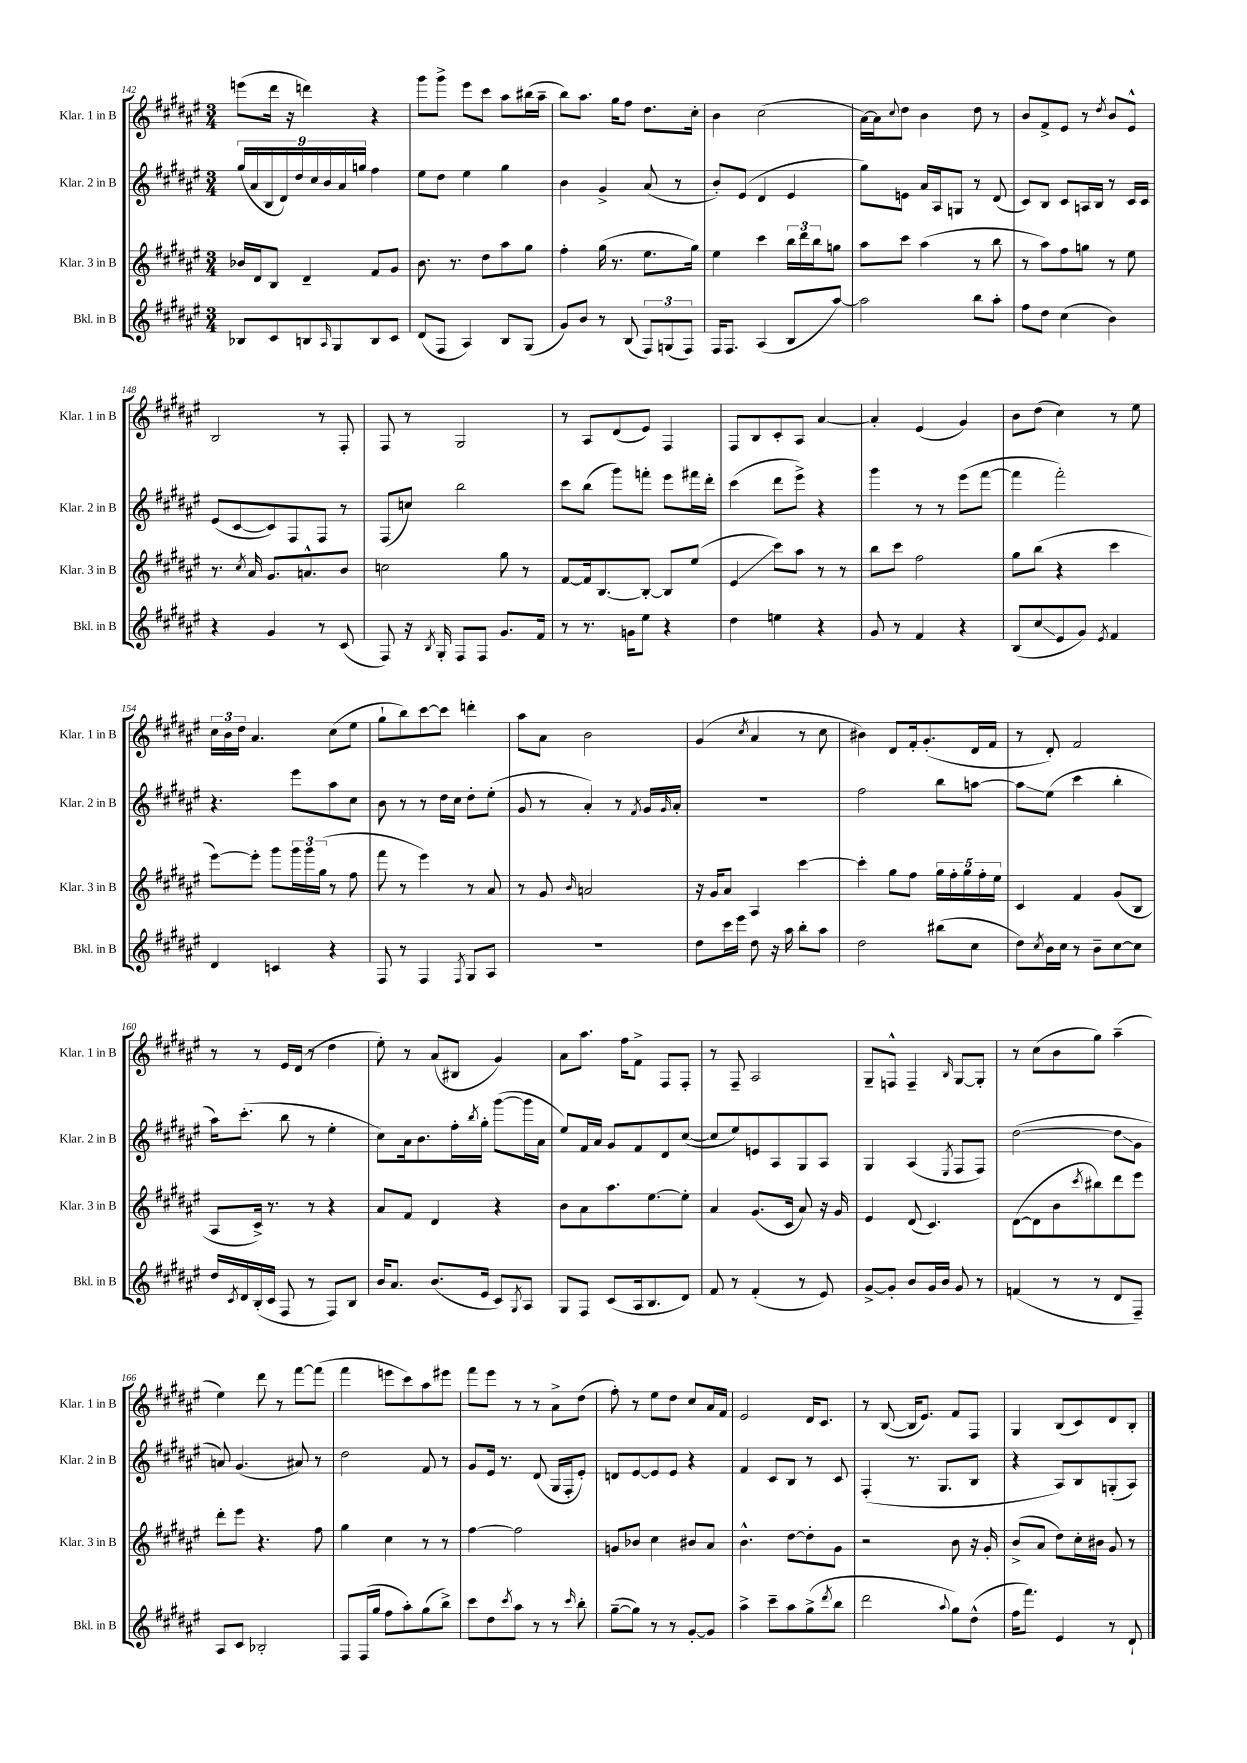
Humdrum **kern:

**kern	**kern	**kern	**kern
*staff4	*staff3	*staff2	*staff1
*clefG2	*clefG2	*clefG2	*clefG2
*k[f#c#g#d#a#e#]	*k[f#c#g#d#a#e#]	*k[f#c#g#d#a#e#]	*k[f#c#g#d#a#e#]
*M3/4	*M3/4	*M3/4	*M3/4
8B-	16b-	(18gg#	(8eee
.	.	18a#	.
.	16d#	.	.
.	.	18B	.
8c#	8B	.	16ddd#
.	.	18d#)	.
.	.	.	16r
.	.	18dd#	.
8B	4d#~	.	4ddd)
.	.	18cc#	.
.	.	18b	.
16qqA#	.	.	.
8G#	.	.	.
.	.	18a#	.
.	.	18gg	.
8B	8f#	4ff#	4r
8c#	8g#	.	.
=	=	=	=
(8d#	8.b	8ee#	8ggg#
8F#	.	8dd#	8ggg#^
.	8.r	.	.
4A#)	.	4ee#	8eee#
.	8dd#	.	8ccc#
8B	8aa#	4gg#	8aa#
(8G#	8gg#	.	(16bb#
.	.	.	16aa#~
=	=	=	=
8g#)	4ff#'	4b	8bb)
8b	.	.	8.aa#
8r	(16gg#	4g#^	.
.	8.r	.	16gg#
(8B	.	.	8ff#
12F#)	8.ee#	(8a#	8.dd#
(12G	.	.	.
.	.	8r	.
12F#)	.	.	.
.	16gg#)	.	16cc#'
=	=	=	=
16F#	4ee#	8b')	4b
8.F#	.	.	.
.	.	(8e#	.
(4A#	4ccc#	4d#	(2cc#
8B	24bb	4e#	.
.	24ddd#	.	.
.	24bb	.	.
[8aa#)	8gg	.	.
=	=	=	=
2aa#]	8aa#	8gg#)	[16a#)
.	.	.	16a#]
.	.	.	8qqcc#
.	8ccc#	8e	8dd#
.	(4aa#	16a#	4b
.	.	16A#	.
.	.	8G	.
8bb	8r	8r	8dd#
8aa#'	8bb	(8d#	8r
=	=	=	=
8ff#	8r	8c#)	8b
8dd#	8aa#)	8B	8f#^
(4cc#	8ff#	8c#	8e#
.	8gg	16A	8r
.	.	16B	.
.	.	.	8qdd#
4b)	8r	8r	8b
.	8ee#	16c#	8e#^^
.	.	16c#	.
=	=	=	=
4r	8.r	(8e#	2B
.	.	[8c#	.
.	8qcc#	.	.
.	16a#	.	.
4g#	8.g#	8c#])	.
.	.	8F#	.
.	8.a^^	.	.
8r	.	8F#	8r
(8c#	8b	8r	8F#'
=	=	=	=
8F#)	2cc	(8F#	8F#
16r	.	8cc)	8r
8qB	.	.	.
16G#'	.	.	.
8F#	.	2bb	2G#
8F#	.	.	.
8.g#	8gg#	.	.
.	8r	.	.
16f#	.	.	.
=	=	=	=
8r	[8f#	8ccc#	8r
8.r	16f#]	(8bb	8A#
.	[8.B	.	.
.	.	8ggg#)	(8d#
16g	.	.	.
8ee#	8B'_	8fff'	8e#)
4r	8B]	8eee#	4F#
.	(8ee#	16fff#	.
.	.	16ddd#'	.
=	=	=	=
4dd#	4e#	(4ccc#	8F#
.	.	.	8B
4ee	8ccc#)	8ddd#	8c#'
.	8aa#	8eee#^)	8A#
4r	8r	4r	[4a#
.	8r	.	.
=	=	=	=
8g#	8bb	4ggg#	4a#']
8r	8ccc#	.	.
4f#	2ff#	8r	(4e#
.	.	8r	.
4r	.	(8eee#	4g#)
.	.	[8fff#	.
=	=	=	=
(8B	8gg#	4fff#]	8b
8cc#	(8bb	.	(8dd#
8e#	4r	2fff#')	4cc#)
8g#)	.	.	.
8qe#	.	.	.
4f#	4ccc#	.	8r
.	.	.	8ee#
=	=	=	=
4d#	[8eee#)	4.r	24cc#
.	.	.	24b
.	.	.	24dd#
.	8eee#']	.	4.a#
4c	8ggg#	.	.
.	24ggg#	8eee#	.
.	24ggg#	.	.
.	(24gg#	.	.
4r	8r	8aa#	(8cc#
.	8ff#	8cc#	8ee#
=	=	=	=
8F#	8fff#	8b	8gg#`
8r	8r	8r	8bb)
4F#	4eee#)	8r	[8ccc#
.	.	16dd#	8ccc#]
.	.	16cc#	.
8qF#	.	.	.
8G#	8r	8dd#'	4ddd'
8A#	8a#	(8ee#'	.
=	=	=	=
2.r	8r	8g#	8aa#
.	8g#	8r	8a#
.	16qqb	.	.
.	2a	4a#')	2b
.	.	8r	.
.	.	8qf#	.
.	.	16g#	.
.	.	16qqg#	.
.	.	16a#'	.
=	=	=	=
8dd#	16r	2.r	(4g#
.	16g#	.	.
16ccc#	8a#	.	.
16eee#	.	.	.
.	.	.	8qcc#
8dd#	4A#	.	4a#
16r	.	.	.
16aa#	.	.	.
8bb'	[4ccc#	.	8r
8aa#	.	.	8cc#
=	=	=	=
2dd#	4ccc#']	2ff#	4b#)
.	8gg#	.	8d#
.	8ff#	.	16f#'
.	.	.	(8.g#'
(8bb#	20gg#	8bb	.
.	20ff#'	.	.
.	20gg#	.	.
8cc#	.	[8aa	16d#
.	20ff#'	.	.
.	.	.	16f#
.	20ee#	.	.
=	=	=	=
8dd#)	4c#	8aa]	8r
8qcc#	.	.	.
16b	.	(8ee#	8d#')
16cc#	.	.	.
8r	4f#	4ccc#	2f#
8b~	.	.	.
[8cc#	(8g#	4bb'	.
8cc#]	8B	.	.
=	=	=	=
16dd#	8A#	16aa#)	8r
8qc#	.	.	.
16d#	.	(8.ccc#'	.
(16B'	16c#^)	.	8r
16c#	8.r	.	.
8F#	.	8bb	16e#
.	.	.	(16d#
8r	8r	8r	8r
8F#)	4r	4ee#'	4dd#
8B	.	.	.
=	=	=	=
16b	8a#	8cc#)	8ee#')
8.a#	.	.	.
.	8f#	16a#	8r
.	.	8.b	.
(8.b	4d#	.	(8a#
.	.	16ff#'	8B#
.	.	8qbb	.
16e#	.	16gg#'	.
8c#)	4r	([8ggg#	4g#)
8qG#	.	.	.
8A#	.	16ggg#]	.
.	.	16a#	.
=	=	=	=
8G#	8b	8ee#)	8a#
8F#	8a#	16f#	8.aa#
.	.	16a#	.
(8c#	8.aa#	8g#	.
.	.	.	16ff#
16A#	.	8f#	8f#^
8.B	[8.ee#	.	.
.	.	8d#	8F#
8d#)	8ee#']	([8cc#	8F#'
=	=	=	=
8f#	4a#	8cc#]	8r
8r	.	8ee#)	8F#~
(4f#'	(8.g#	8e	2A#
.	.	8A#	.
.	16c#	.	.
8r	8a#)	8G#	.
8e#)	16r	8A#	.
.	16g#	.	.
=	=	=	=
[8g#^	4e#	4G#	8G#~
8g#']	.	.	8F^^
8b	(8d#	(4A#	4F~
16g#	4.c#)	.	.
16b	.	.	.
.	.	8qE#	16qqB
8g#	.	8F#	[8G#
8r	.	8F#)	8G#']
=	=	=	=
(4f	([8d#	([2dd#	8r
.	8d#]	.	(8cc#
8r	8b	.	8b
.	8qccc#	.	.
8r	8bb#)	.	8gg#)
8d#	8ddd#	8dd#]	(4aa#~
8F#~)	8eee#	8g#	.
=	=	=	=
8A#	8ddd#'	8a)	4ee#)
8c#	8eee#	(4.g#	.
2B-'	4.r	.	8ddd#
.	.	.	8r
.	.	8a#)	[8fff#
.	8ff#	8r	(8fff#]
=	=	=	=
8F#	4gg#	2dd#	4fff#
(16F#	.	.	.
16gg#	.	.	.
8ff#	4cc#	.	8eee
8aa#')	.	.	8ccc#)
(8gg#	8r	8f#	8aa#
8bb^)	8r	8r	8eee#
=	=	=	=
8ccc#	[4ff#	8g#	8fff#
8dd#	.	16e#	8eee#
.	.	8.r	.
8qccc#	.	.	.
8aa#	2ff#]	.	8r
8r	.	(8d#	8r
8r	.	16G#	8a#^
.	.	16F#'	.
16qqccc#	.	.	.
8bb'	.	8e#')	(8dd#
=	=	=	=
([8gg#~	8g	8d	8ff#')
8gg#])	8b-	[8e#	8r
8r	4cc#	8e#]	8ee#
8r	.	8e#	8dd#
[8g#'	8b#	4r	8cc#
8g#]	8a#	.	16a#
.	.	.	16f#
=	=	=	=
4aa#^	4.b^^	4f#	2e#
8ccc#~	.	8c#	.
8aa#	[8dd#	8B	.
(8gg#^	8dd#']	8r	16d#
.	.	.	8.c#
8qddd#	.	.	.
8bb	8g#	8c#	.
=	=	=	=
2ddd#	2r	(4F#'	8r
.	.	.	([8B
.	.	8.r	16B]
.	.	.	8.e#)
.	.	8.G#	.
8qqaa#	.	.	.
8gg#)	8b	.	8f#
(8dd#^^	16r	8B	8F#
.	16g#'	.	.
=	=	=	=
16ff#	(8b^	4r	4G#
8.fff#)	.	.	.
.	8a#	.	.
4e#	8dd#)	8A#)	(8B
.	16cc#'	8B	8c#)
.	16b#	.	.
8r	8g#	(8G'	8d#
8d#`	8r	8A#)	8B'
==	==	==	==
*-	*-	*-	*-
